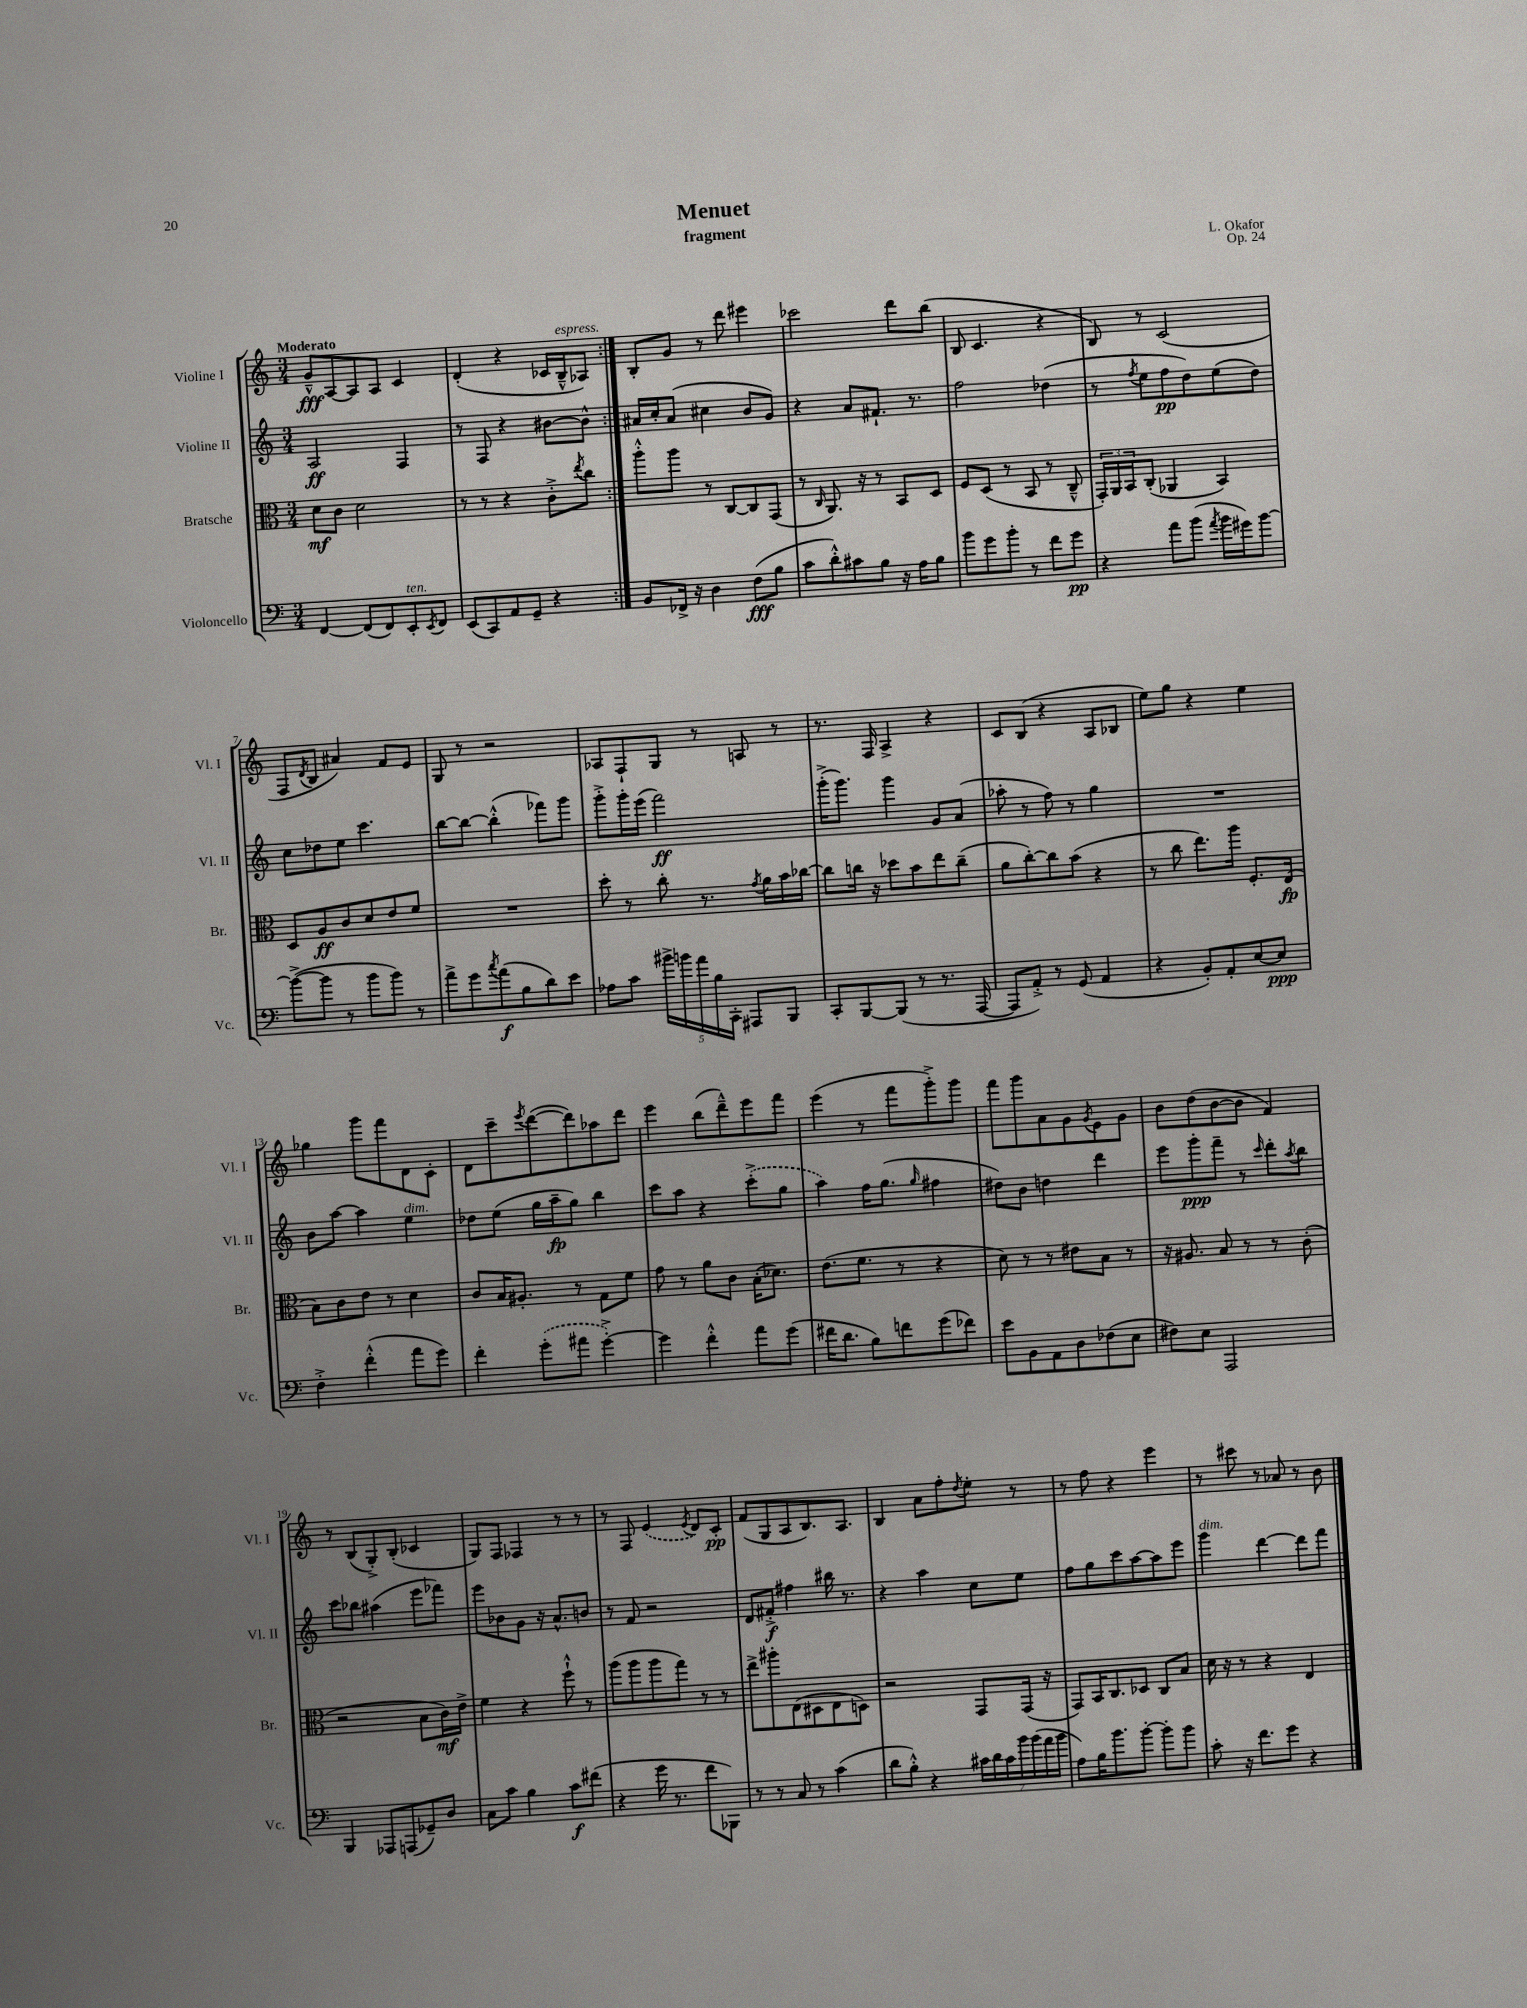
\header { title = "Menuet" composer = "L. Okafor" subtitle = "fragment" opus = "Op. 24" }
<<
\new StaffGroup <<
\new Staff = "s0" \with { instrumentName = "Violine I" shortInstrumentName = "Vl. I" } {
    \clef treble \key c \major \numericTimeSignature \time 3/4 \tempo "Moderato"
    \repeat volta 2 { g'8---^\fff a8~ a8 a8 c'4 |
    d'4-.( r4 ces'16 b16---^^\markup { \italic "espress." } aes8) | }
    b8-. g'8 r8 d'''8 eis'''4 |
    ces'''2 d'''8 b''8( |
    b8 c'4. r4 |
    b8) r8 c'2( |
    f8 \acciaccatura { d'8 } b8 ais'4) f'8 e'8 |
    g8 r8 r2 |
    aes8 f8-! g8 r8 a8 r8 |
    r8. f16 a4-> r4 |
    c'8 b8( r4 a8 bes8 |
    e''8) g''8 r4 e''4 |
    ges''4 g'''8 f'''8 d'8 c'8-. |
    d'8 c'''8-- \acciaccatura { e'''8 } d'''8~( d'''8) aes''8 d'''8 |
    e'''4 b''8( d'''8---^) e'''8 f'''8 |
    e'''4( r8 f'''8 g'''8-.->) g'''8 |
    f'''8 g'''8 a'8 g'8 \acciaccatura { g'8 } e'8 g'8 |
    b'8 d''8( b'8~ b'8 f'4) |
    r8 b8( g8-.->) b8-.( ces'4 |
    g8) f8 fes4 r8 r8 |
    r8 f8 \once \slurDashed e'4( \acciaccatura { e'8 } d'8) c'8-.\pp |
    f'8( g8 a8 b8.) a8. |
    b4 a'8 f''8-. \acciaccatura { d''8 } e''8-. r8 |
    r8 f''8 r4 e'''4 |
    r8 cis'''8 r8 aes'8 r8 b'8 \bar "|." |
}
\new Staff = "s1" \with { instrumentName = "Violine II" shortInstrumentName = "Vl. II" } {
    \clef treble \key c \major \numericTimeSignature \time 3/4
    \repeat volta 2 { a2\ff f4 |
    r8 f8 r4 bis'8~ bis'8-^ | }
    ais'16 c''16-. ais'8( cis''4 b'8 g'8) |
    r4 a'8 fis'8.-! r8. |
    f''2 des''4( |
    r8 \acciaccatura { f''8 } e''8 f''8\pp d''8) e''8( d''8) |
    c''8 des''8 e''8 c'''4. |
    b''8~ b''8~ b''4-.-^( fes'''8) g'''8 |
    g'''8-.-> g'''16-. e'''16( f'''2\ff) |
    g'''16-.->( g'''8.) g'''4 g'8 a'8( |
    aes''8-. r8 f''8) r8 g''4 |
    R2. |
    b'8 a''8~ a''4 e''4^\markup { \italic "dim." } |
    des''8 e''8( g''16 a''16--\fp g''8) b''4 |
    c'''8 a''8 r4 \once \slurDashed c'''8-.->( g''8 |
    a''4) f''16 g''8.( \grace { g''16 } fis''4 |
    dis''8) b'8 d''4 d'''4 |
    e'''8 g'''8-.\ppp f'''8-- r8 \grace { c'''16 } d'''8-. \acciaccatura { a''8 } b''8 |
    c'''8 bes''8 ais''4( e'''8 fes'''8) |
    e'''8 bes'8 g'8 r16 a'8.-^ b'8 |
    r8 f'8 r2 |
    d'8 fis'8-.->\f fis''4 bis''16 r8. |
    r4 a''4 c''8 e''8 |
    f''8 g''8 c'''8 a''8~ a''8 e'''8 |
    g'''4^\markup { \italic "dim." } d'''4~ d'''8 f'''8 \bar "|." |
}
\new Staff = "s2" \with { instrumentName = "Bratsche" shortInstrumentName = "Br." } {
    \clef alto \key c \major \numericTimeSignature \time 3/4
    \repeat volta 2 { d'8\mf c'8 d'2 |
    r8 r8 r4 c'8-.-> \acciaccatura { e''8 } c''8 | }
    a''8-.-^ a''8 r8 c8~ c8 g,8( |
    r8 \grace { c16 } a,8.) r16 r8 b,8 d8 |
    f8 d8( r8 b,8 r8 c8---^ |
    \tuplet 3/2 { g,16-.) a,16 b,16 } c8-.( aes,4 b,4) |
    d8 a8\ff c'8 d'8 e'8 f'8 |
    R2. |
    d''8-. r8 c''8-. r8. \acciaccatura { g'8 } a'16 b'16 ces''16~ |
    ces''8 c''16 r16 des''8 b'8 e''8 c''8--( |
    a'8 c''8~-.) c''8 b'8( r4 |
    r8 c''8 e''8.) a''16 f8.-. e16\fp( |
    b8) c'8 e'8 r8 d'4 |
    c'8 b16 ais8.-. r8 g8 f'8 |
    g'8 r8 a'8 c'8 b16-.( des'8.) |
    e'8.( f'8. r8 r4 |
    d'8) r8 r8 eis'8 b8 r8 |
    r16 ais8. b8 r8 r8 c'8-.( |
    r2 b8 c'16\mf) e'16-> |
    f'4 r4 f''8-!-^ r8 |
    a''8( a''8 a''8 g''8) r8 r8 |
    e''8-> ais''8-. e8( dis8 e8 d8) |
    r2 g,8 g,16( r16 |
    g,8) b,16 c8. des8 c8 b8 |
    d'16 r16 r8 r4 e4 \bar "|." |
}
\new Staff = "s3" \with { instrumentName = "Violoncello" shortInstrumentName = "Vc." } {
    \clef bass \key c \major \numericTimeSignature \time 3/4
    \repeat volta 2 { f,4~ f,8( f,8) e,8-.^\markup { \italic "ten." } \acciaccatura { e,8 } f,8 |
    e,8( c,8) a,8 g,8-- r4 | }
    b,8 fes,16-> r16 d4 f8\fff( b8 |
    c'8 d'8-.-^) cis'8 b8 r16 a16 b8 |
    b'8 g'8 b'8-. r8 f'8 g'8\pp |
    r4 a'8 b'8( \acciaccatura { a'8 } b'16 gis'16) b'8~ |
    b'8~->( b'8 r8 b'8 b'8) r8 |
    a'8-> g'8 \acciaccatura { c''8 } a'8\f( b8 d'8) e'8 |
    aes8 c'8 \tuplet 5/4 { bis'16-> b'16 a'16 b16 c,16-. } ais,,8 b,,8 |
    c,8-. b,,8~ b,,8( r8 r8. a,,16~ |
    a,,8 a,8-.->) r8 g,8( a,4 |
    r4 b,8-.) a,8-. e8~ e8\ppp |
    f4-.-> f'4-.-^( a'8 g'8) |
    f'4-. \once \slurDashed g'8-.( ais'8 g'4~-.->) |
    g'4 f'4-.-^ a'8 g'8( |
    fis'16 d'8. b8) f'8 g'8( fes'8) |
    e'8 b,8 a,8 d8 fes8( e8 |
    fis8) e8 a,,2 |
    b,,4 aes,,8 a,,8( ges,8--) d8 |
    c8 c'8 b4 c'8\f fis'8( |
    r4 g'16 r8. f'8 bes,,8) |
    r8 r8 c8 r8 c'4( |
    d'8 b8-.-^) r4 \tuplet 7/4 { cis'16 d'16 cis'16 b'16 b'16( a'16 b'16 } |
    a8) b16 b'8. b'8~-. b'8-. b'8 |
    c'8-. r16 f'8. g'8 r4 \bar "|." |
}
>>
>>
